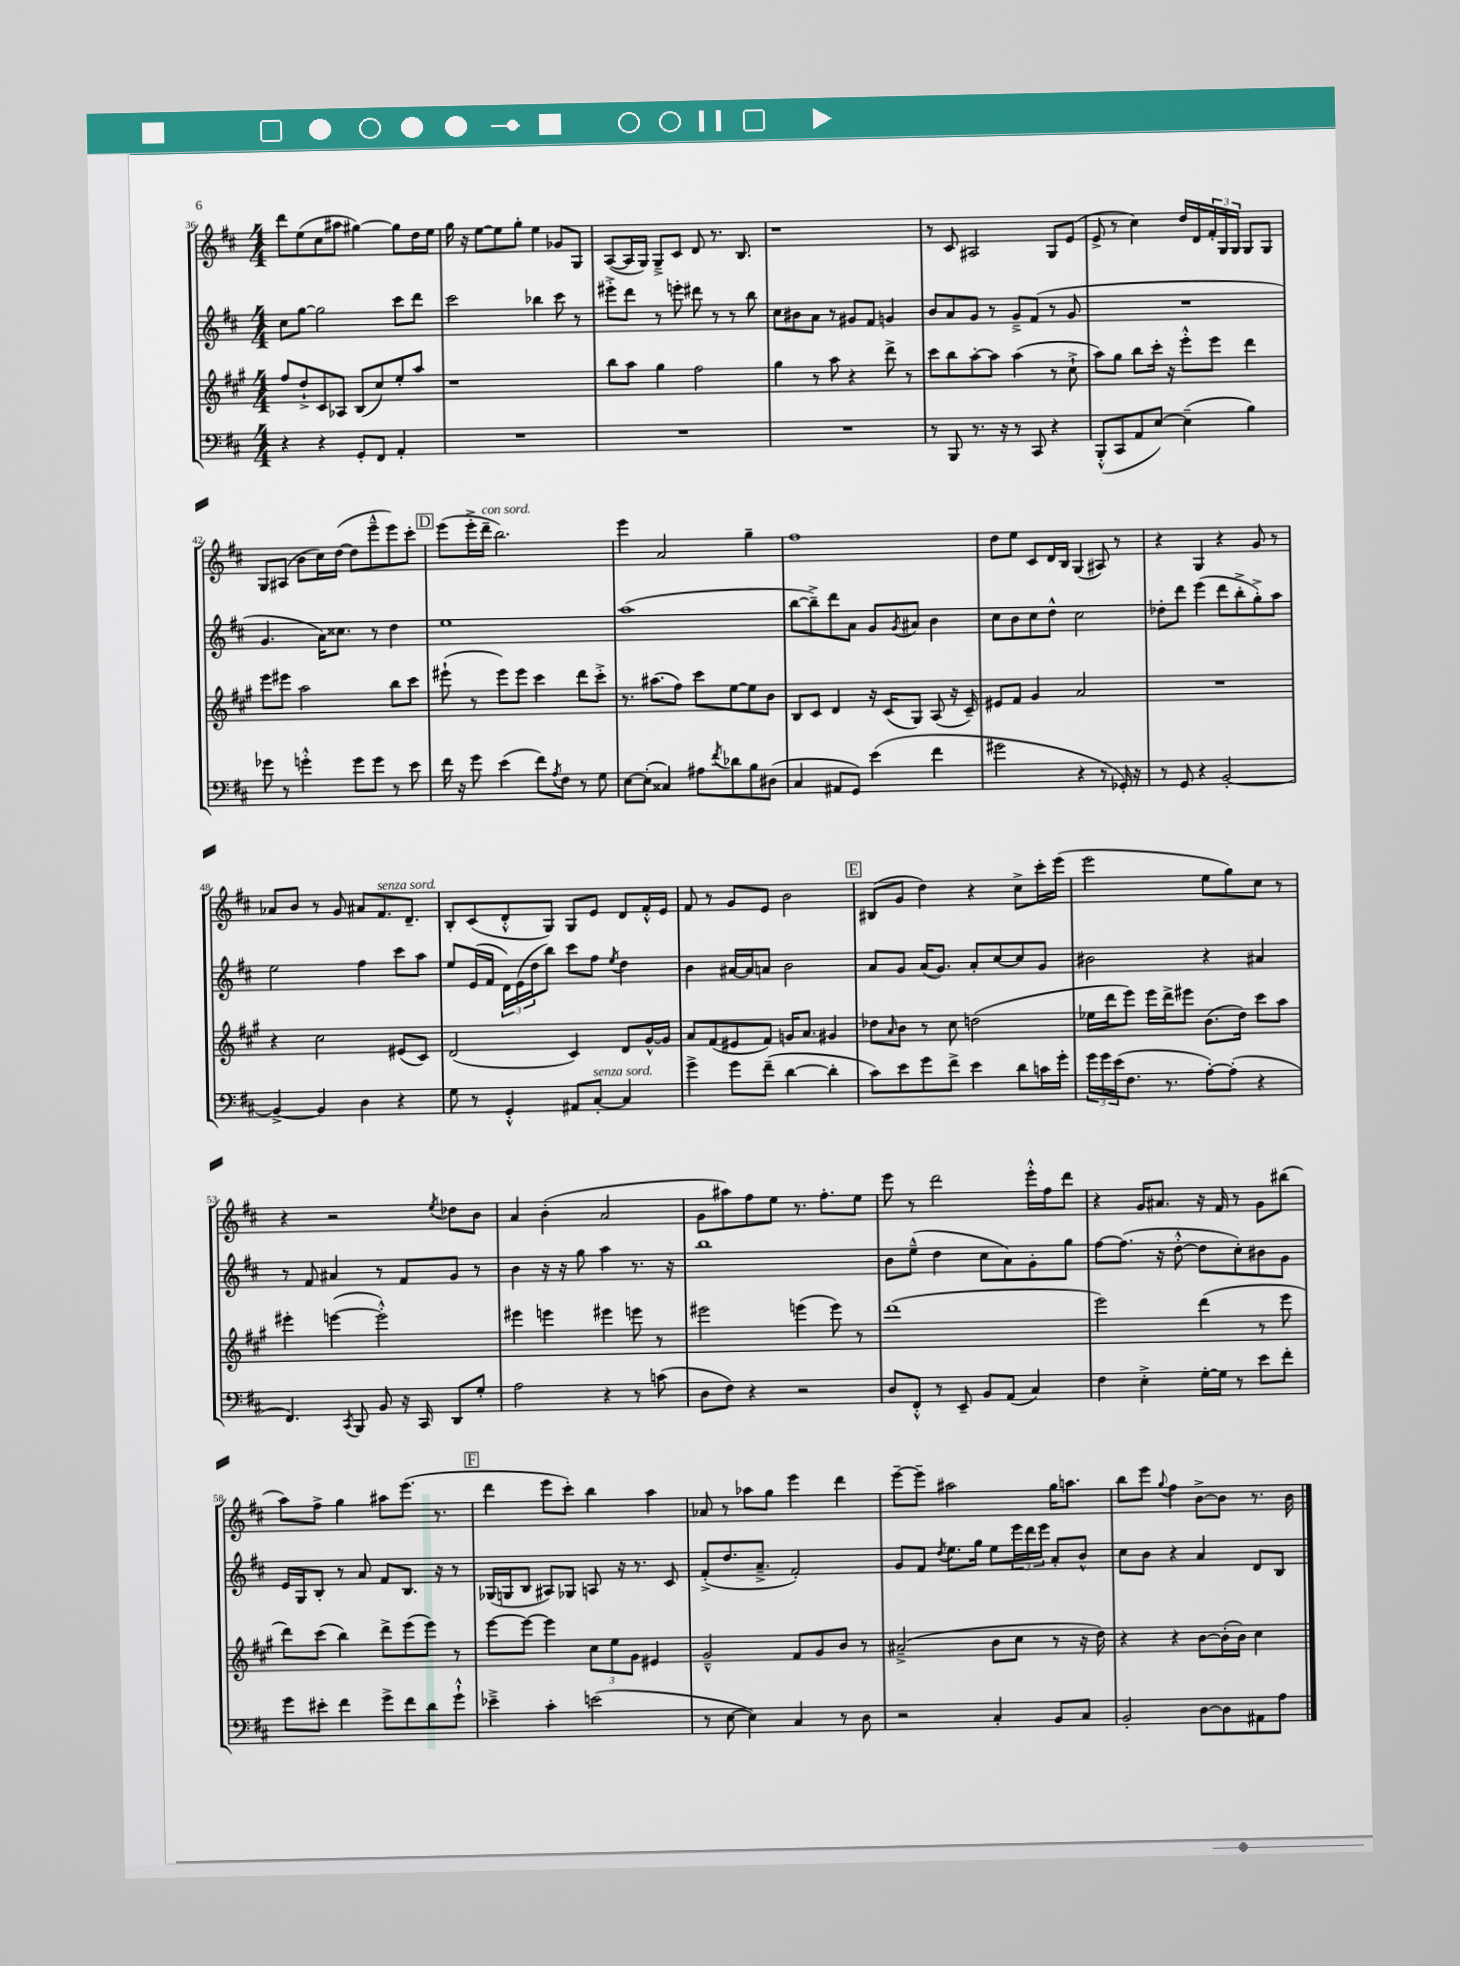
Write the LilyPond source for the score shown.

<<
\new StaffGroup <<
\new Staff = "s0" {
    \clef treble \key d \major \numericTimeSignature \time 4/4
    d'''8 e''8( cis''8 ais''8 gis''4~) gis''8 d''16 e''16 |
    g''16 r16 e''8~ e''8 g''8-. e''4 ges'8 g8 |
    a8~( a16 g16) g8---> cis'8 d'8 r8. b8. |
    r1 |
    r8 cis'8 ais2 g8 e'8( |
    e'8-> r8 cis''4) d''16 d'16 \tuplet 3/2 { fis'16-. g16 g16 } g8 g8 |
    g8 ais8( b'8 cis''16) d''16~( d''8 e'''8---^ e'''8) cis'''8-. |
    \mark \markup { \box "D" } e'''8( e'''16-.-> d'''16--^\markup { \italic "con sord." } b''2.) |
    e'''4 a'2 g''4-- |
    fis''1 |
    d''8 e''8 cis'8 d'16 b16 g4( ais8) r8 |
    r4 g4 r4 g'8 r8 |
    aes'8 b'8 r8 g'8 ais'8 fis'8.^\markup { \italic "senza sord." } d'8.-- |
    b8-. cis'8( d'8-.-^ g8) g8 e'8 d'8 fis'16-.-^ e'16 |
    fis'8 r8 g'8 e'8 b'2 |
    \mark \markup { \box "E" } bis8( g'8 d''4) r4 cis''8-> cis'''16-. e'''16( |
    e'''2 e''8 g''8) cis''8 r8 |
    r4 r2 \acciaccatura { e''8 } des''8 b'8 |
    a'4 b'4-.( a'2 |
    g'8 ais''8) fis''8 e''8 r8. fis''8.-. e''8 |
    e'''8 r8 d'''2 e'''16-.-^ fis''16 d'''8 |
    r4 g'16 ais'8. r16 fis'16 r8 g'8 bis''8( |
    a''8) fis''8-> g''4 ais''8 e'''8.( r8. |
    \mark \markup { \box "F" } d'''4 e'''8 cis'''8-.) b''4 a''4 |
    aes'8 r8 aes''8 g''8 e'''4 d'''4 |
    e'''8~-- e'''8-- ais''2 g''16 a''8. |
    b''8 e'''8 \appoggiatura { g''8 } fis''4 b'8~-> b'8 r8. b'16 \bar "|." |
}
\new Staff = "s1" {
    \clef treble \key d \major \numericTimeSignature \time 4/4
    cis''8 g''8~ g''2 cis'''8 d'''8 |
    cis'''2 bes''4 cis'''8 r8 |
    eis'''8-.-> d'''8 r8 e'''8-. dis'''8 r8 r8 b''8 |
    cis''8 bis'8 a'8 r8 gis'8 fis'8 g'4 |
    b'8 a'8 g'8 r8 g'8---> fis'8( r8 g'8 |
    R1 |
    g'4. a'16) cisis''8. r8 d''4 |
    \mark \markup { \box "D" } e''1 |
    a''1( |
    b''8~ b''8--->) d'''8 a'8 g'8 \acciaccatura { g'8 } ais'8 b'4 |
    cis''8 b'8 cis''8 d''8-^ cis''2 |
    des''8-. d'''8 e'''4( d'''8 b''8-.-> g''8-.->) a''8 |
    e''2 fis''4 cis'''8 a''8 |
    e''8 e'16( fis'16 \tuplet 3/2 { d'16) e'16( d''16 } b''8) cis'''8 fis''8 \acciaccatura { e''8 } d''4 |
    b'4 ais'16~ ais'16 a'8 b'2 |
    \mark \markup { \box "E" } a'8 g'8 a'16( g'8.) a'8-. cis''8~ cis''8 g'8 |
    bis'2 r4 ais'4 |
    r8 fis'8 ais'4 r8 fis'8 g'8 r8 |
    b'4 r16 r16 g''8 a''4 r8. r16 |
    b''1 |
    b'8 e''8---^( d''4 cis''8 a'8) g'8-. g''8 |
    fis''8~ fis''8.( r16 d''8~-.-^ d''8 cis''8-.) bis'8 g'8 |
    e'16 g16 b8-. r8 a'8 fis'8 b8. r16 r8 |
    \mark \markup { \box "F" } ges16( g16 b8 ais8) ges8 a8 r16 r8. cis'8 |
    fis'8-.->( d''8. a'8.---> fis'2-.) |
    g'8 fis'8 \acciaccatura { d''8 } e''8. g''16 e''8 \tuplet 3/2 { e'''16 d'''16 e'''16 } a'8-. b'8-^ |
    cis''8 b'8 r4 a'4 d'8 b8 \bar "|." |
}
\new Staff = "s2" {
    \clef treble \key a \major \numericTimeSignature \time 4/4
    fis''8 d''8-!-> cis'8 aes8 b8( cis''8) e''8-. a''8 |
    r1 |
    b''8 a''8 gis''4 fis''2 |
    gis''4 r8 a''8 r4 d'''8-> r8 |
    cis'''8 b''8 a''8~-. a''8 a''4( r8 cis''8-!-> |
    a''8) gis''8 b''8 cis'''16-. r16 e'''8-.-^ e'''8 d'''4 |
    e'''8 eis'''8 a''2 b''8 cis'''8 |
    \mark \markup { \box "D" } eis'''8-!( r8 eis'''8) eis'''8 cis'''4 d'''8 cis'''8-.-> |
    r8. ais''8.( fis''8) cis'''8 e''8~ e''8 b'8 |
    b8 cis'8 d'4 r16 cis'16( gis8) a8( r16 cis'16--) |
    eis'8 fis'8 gis'4 a'2 |
    R1 |
    r4 cis''2 eis'8( cis'8) |
    d'2( cis'4) d'8 gis'16~-^ gis'16 |
    a'8 fis'8( eis'8 fis'8) g'16 a'8. gis'4 |
    \mark \markup { \box "E" } des''8 \grace { a'16 } b'8 r8 cis''8 d''2( |
    ees''16 d'''16 e'''8) e'''16 d'''16-> eis'''8 b'8.( d''16) cis'''8 a''8 |
    eis'''4-. e'''4~( e'''2-.-^) |
    eis'''4 e'''4 eis'''4 e'''8 r8 |
    eis'''2 e'''4( e'''8) r8 |
    d'''1( |
    e'''2) d'''4( r8 e'''8 |
    d'''8) cis'''8( b''4) d'''8-> e'''8( e'''8) r8 |
    \mark \markup { \box "F" } e'''8~ e'''8~ e'''4 \tuplet 3/2 { cis''8 e''8 gis'8 } eis'4 |
    gis'2---^ fis'8 gis'8 b'8 r8 |
    ais'2--->( b'8 cis''8 r8 r16 d''16) |
    r4 r4 b'8~ b'16-.( b'16) cis''4 \bar "|." |
}
\new Staff = "s3" {
    \clef bass \key d \major \numericTimeSignature \time 4/4
    r4 r4 g,8-. fis,8 a,4-. |
    R1 |
    R1 |
    R1 |
    r8 b,,8 r8. r16 r8 cis,8 r4 |
    b,,8-.-^( cis,8 a,8 e8~) e4--( b4) |
    ges'8 r8 g'4-.-^ g'8 g'8 r8 e'8 |
    \mark \markup { \box "D" } fis'16 r16 g'8 e'4( fis'8) \acciaccatura { a8 } fis8 r8 g8 |
    e8~ e8-.( cisis4) ais8 \acciaccatura { fis'8 } des'8 b8 dis8( |
    cis4 ais,8 g,8) e'4( fis'4 |
    gis'2 r4 r8 ges,16-.) r16 |
    r8 g,8 r4 b,2~-. |
    b,4~-> b,4 d4 r4 |
    g8 r8 g,4-.-^ ais,8 cis8~-.^\markup { \italic "senza sord." } cis4 |
    g'4-> g'8 fis'8--( d'4~ d'4-. |
    \mark \markup { \box "E" } cis'8) e'8 g'8 fis'8-> e'4 d'8 c'16 g'16-. |
    \tuplet 3/2 { g'16 g'16 e'16( } fis8. r8. a8~-.) a8-.( r4 |
    fis,4.) \acciaccatura { cis,8 } b,,8 b,8 r16 cis,16 d,8 g8-. |
    a2 r4 r8 c'8( |
    d8 fis8) r4 r2 |
    d8 fis,8-.-^ r8 e,8-- b,8 a,8( cis4) |
    fis4 e4-.-> g16~-. g16 r8 e'8 fis'8-. |
    g'8 eis'8-. fis'4 g'8-> fis'8 d'8 g'8-!-^ |
    \mark \markup { \box "F" } ees'4---> cis'4-. e'2( |
    r8 e8~ e4) cis4 r8 d8 |
    r2 cis4-. b,8 cis8 |
    b,2-. d8~ d8 ais,8 a8 \bar "|." |
}
>>
>>
\layout { \context { \Score currentBarNumber = #36 } }
